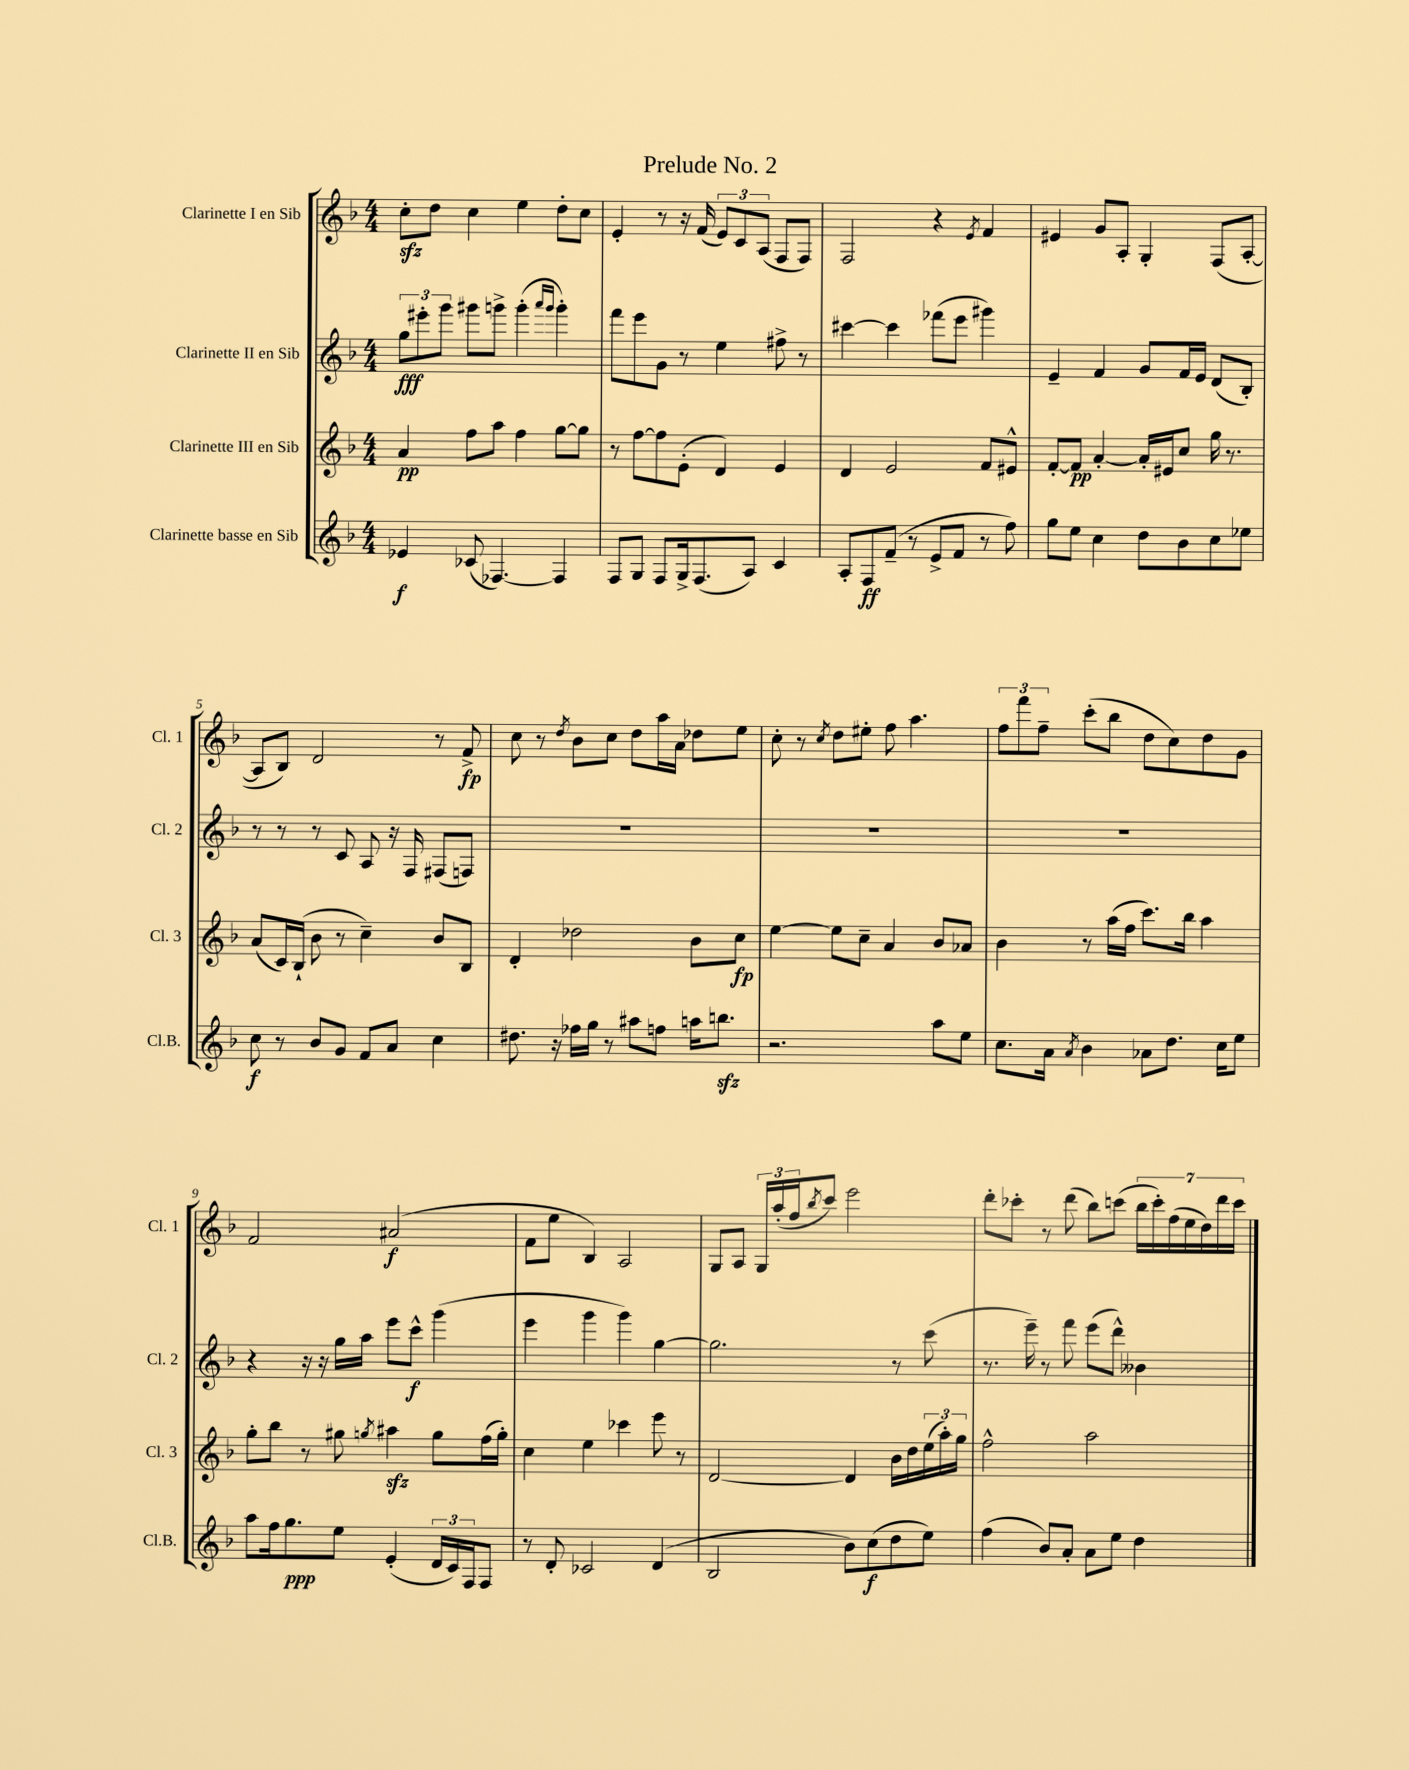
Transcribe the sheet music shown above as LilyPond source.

\header { title = "Prelude No. 2" }
<<
\new StaffGroup <<
\new Staff = "s0" \with { instrumentName = "Clarinette I en Sib" shortInstrumentName = "Cl. 1" } {
    \clef treble \key f \major \numericTimeSignature \time 4/4
    c''8-.\sfz d''8 c''4 e''4 d''8-. c''8 |
    e'4-. r8 r16 f'16( \tuplet 3/2 { e'8) c'8 a8( } f8 f8) |
    f2 r4 \acciaccatura { e'8 } f'4 |
    eis'4 g'8 a8-. g4-. f8( a8~-. |
    a8 bes8) d'2 r8 f'8->\fp |
    c''8 r8 \acciaccatura { d''8 } bes'8 c''8 d''8 a''16 a'16 des''8 e''8 |
    c''8-. r8 \acciaccatura { c''8 } d''8 eis''8-. f''8 a''4. |
    \tuplet 3/2 { f''8 f'''8 f''8-- } c'''8-.( bes''8 d''8 c''8) d''8 g'8 |
    f'2 ais'2\f( |
    f'8 e''8 bes4) a2 |
    g8 a8 \tuplet 3/2 { g16 a''16-.( f''16 } \acciaccatura { bes''8 } c'''8) e'''2 |
    d'''8-. ces'''8-. r8 d'''8( bes''8) c'''8( \tuplet 7/4 { bes''16 c'''16-.) f''16( e''16 d''16) d'''16 c'''16 } \bar "|." |
}
\new Staff = "s1" \with { instrumentName = "Clarinette II en Sib" shortInstrumentName = "Cl. 2" } {
    \clef treble \key f \major \numericTimeSignature \time 4/4
    \tuplet 3/2 { g''8\fff eis'''8-. g'''8 } gis'''8 g'''8-> g'''4-.( \grace { a'''16 g'''16 } g'''4-.) |
    f'''8 e'''8 g'8 r8 e''4 fis''8-> r8 |
    cis'''4~ cis'''4 fes'''8( e'''8 gis'''4) |
    e'4-- f'4 g'8 f'16 e'16 d'8( bes8-.) |
    r8 r8 r8 c'8 a8 r16 f16 fis8( f8) |
    R1 |
    R1 |
    R1 |
    r4 r16 r16 g''16 a''16 e'''8 c'''8-^\f g'''4( |
    e'''4 g'''4 g'''4) g''4~ |
    g''2. r8 c'''8( |
    r8. e'''16--) r8 f'''8 e'''8( d'''8-^) beses'4 \bar "|." |
}
\new Staff = "s2" \with { instrumentName = "Clarinette III en Sib" shortInstrumentName = "Cl. 3" } {
    \clef treble \key f \major \numericTimeSignature \time 4/4
    a'4\pp f''8 a''8 f''4 g''8~ g''8 |
    r8 f''8~ f''8 e'8-.( d'4) e'4 |
    d'4 e'2 f'8 eis'8-^ |
    f'8~-. f'8\pp a'4~-. a'16-. eis'16 c''8 g''16 r8. |
    a'8( c'16) bes16-!( bes'8 r8 c''4--) bes'8 bes8 |
    d'4-. des''2 bes'8 c''8\fp |
    e''4~ e''8 c''8-- a'4 bes'8 aes'8 |
    bes'4 r8 a''16( f''16 c'''8.) bes''16 a''4 |
    g''8-. bes''8 r8 gis''8 \acciaccatura { g''8 } ais''4\sfz g''8 f''16( g''16-.) |
    c''4 e''4 ces'''4 e'''8 r8 |
    d'2~ d'4 bes'16 d''16 \tuplet 3/2 { e''16( a''16-.) g''16 } |
    f''2-^ a''2 \bar "|." |
}
\new Staff = "s3" \with { instrumentName = "Clarinette basse en Sib" shortInstrumentName = "Cl.B." } {
    \clef treble \key f \major \numericTimeSignature \time 4/4
    ees'4\f ces'8( fes4.~) fes4 |
    f8 g8 f8 g16-> f8.( a8) c'4 |
    a8-. f8\ff f'8--( r8 e'8-> f'8 r8 f''8) |
    g''8 e''8 c''4 d''8 bes'8 c''8 ees''8 |
    c''8\f r8 bes'8 g'8 f'8 a'8 c''4 |
    dis''8. r16 fes''16 g''16 r8 ais''8 f''8 a''16 b''8.\sfz |
    r2. a''8 e''8 |
    c''8. a'16 \acciaccatura { a'8 } bes'4 aes'8 d''8. c''16 e''8 |
    a''8 f''16 g''8.\ppp e''8 e'4-.( \tuplet 3/2 { d'16 c'16) f16 } f8 |
    r8 d'8-. ces'2 d'4( |
    bes2 bes'8) c''8\f( d''8 e''8) |
    f''4( bes'8) a'8-. a'8 e''8 d''4 \bar "|." |
}
>>
>>
